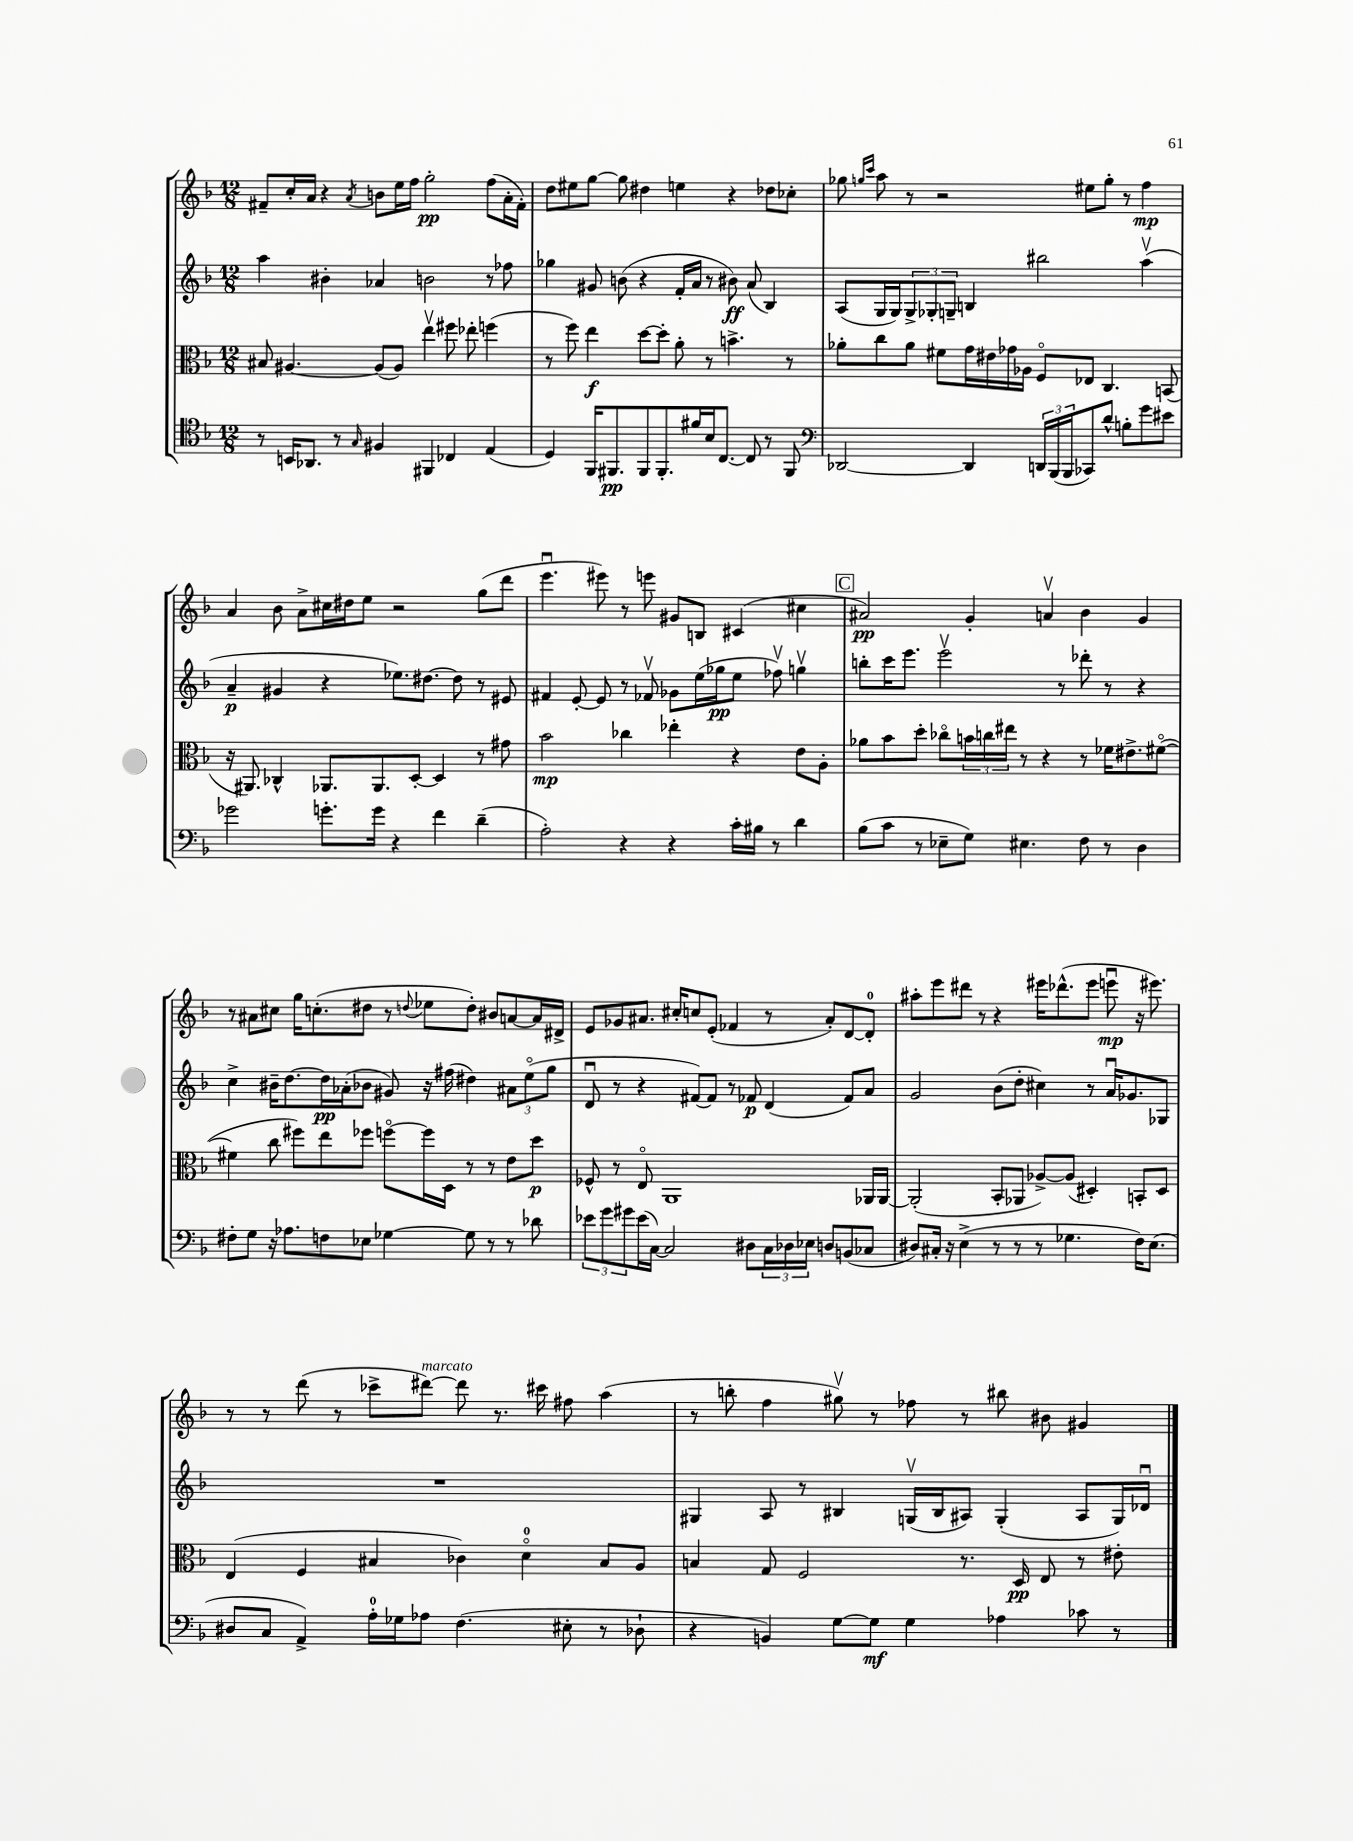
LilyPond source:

<<
\new StaffGroup <<
\new Staff = "s0" {
    \clef treble \key f \major \numericTimeSignature \time 12/8
    fis'8-- c''16-. a'16 r4 \acciaccatura { a'8 } b'8 e''16 f''16 g''2-.\pp f''8( a'16-. fis'16-.) |
    d''8 eis''8 g''8~ g''8 dis''4 e''4 r4 des''8 ces''8-. |
    ges''8 \grace { g''16 c'''16 } a''8 r8 r2 eis''8 g''8-. r8 f''4\mp |
    a'4 bes'8 a'8-> cis''16 dis''16 e''8 r2 g''8( d'''8 |
    e'''4.\downbow eis'''8) r8 e'''8 gis'8 b8 cis'4( cis''4 |
    \mark \markup { \box "C" } ais'2\pp) g'4-. a'4\upbow bes'4 g'4 |
    r8 ais'8 cis''8 g''16 c''8.-.( dis''8 r8 \appoggiatura { d''8 } ees''8 d''8-.) bis'8 a'8~ a'16 dis'16-> |
    e'8 ges'8 ais'8. cis''16-. c''8 e'8-.( fes'4 r8 ais'8-.) d'8~ d'8-0-. |
    ais''8-. e'''8 dis'''8 r8 r4 eis'''16 des'''8.-^( eis'''8 e'''8\downbow\mp r16 eis'''8.) |
    r8 r8 d'''8( r8 ces'''8-> dis'''8~^\markup { \italic "marcato" }) dis'''8 r8. cis'''16 fis''8 a''4( |
    r8 b''8-. f''4 gis''8\upbow) r8 fes''8 r8 bis''8 bis'8 gis'4 \bar "|." |
}
\new Staff = "s1" {
    \clef treble \key f \major \numericTimeSignature \time 12/8
    a''4 bis'4-. aes'4 b'2 r8 fes''8 |
    ges''4 gis'8 b'8( r4 f'16-. a'16 r8 bis'8\ff) a'8( bes4) |
    a8( g16 g16) \tuplet 3/2 { g8-> ges8-. g8-- } b4 bis''2 a''4\upbow( |
    a'4--\p gis'4 r4 ees''8.) dis''8.~ dis''8 r8 eis'8 |
    fis'4 e'8~-. e'8 r8 fes'8\upbow ges'8 e''16( ges''16\pp e''8 fes''8\upbow) g''4\upbow |
    \mark \markup { \box "C" } b''8-. c'''16 e'''8. e'''2\upbow r8 des'''8-. r8 r4 |
    c''4-> bis'16-- d''8.~ d''16\pp aes'16-.( bes'8 gis'8) r16 fis''16( dis''4) \tuplet 3/2 { ais'8 e''8\flageolet( g''8 } |
    d'8\downbow r8 r4 fis'8~) fis'8 r8 fes'8\p d'4( fes'8) a'8 |
    g'2 bes'8( d''8-. cis''4) r8 a'16\downbow ges'8. ges8 |
    R1. |
    gis4 a8 r8 bis4 g16\upbow( bis16 ais8) g4-.( ais8 g16) des'16\downbow \bar "|." |
}
\new Staff = "s2" {
    \clef alto \key f \major \numericTimeSignature \time 12/8
    bis8 ais4.~ ais8( ais8) e''4\upbow fis''8 ees''8-. f''4( |
    r8 f''8) e''4\f d''8~ d''8-. a'8-. r8 b'4.-> r8 |
    aes'8-. c''8 aes'8 fis'8 g'16 eis'16 ges'16 aes16 f8\flageolet ees8 c4. b,8( |
    r16 ais,8.) ces4-^ aes,8. aes,8. d8~-. d4 r8 gis'8 |
    bes'2\mp ces''4 ees''4-. r4 e'8 a8-. |
    \mark \markup { \box "C" } aes'8 bes'8 d''8-. ces''8\flageolet \tuplet 3/2 { b'16 c''16 eis''16 } r8 r4 r8 fes'16 eis'8.-> fis'8~\flageolet( |
    fis'4 c''8 fis''8) e''8 fes''8 f''8~\flageolet f''16 d16 r8 r8 e'8 d''8\p |
    fes8-^ r8 e8\flageolet a,1 aes,16 aes,16~ |
    aes,2-.( bes,8-. aes,8 aes8~->) aes8( dis4-.) b,8-. dis8 |
    e4( f4 bis4 ces'4) d'4-0\flageolet bis8 a8 |
    b4 g8 f2 r8. d16\pp e8 r8 eis'8-. \bar "|." |
}
\new Staff = "s3" {
    \clef tenor \key f \major \numericTimeSignature \time 12/8
    r8 b,16 aes,8. r8 \grace { g16 } fis4 fis,4 ces4 e4( |
    d4) f,16 fis,8.\pp fis,8 fis,8.-. fis'16 bes16 c8.~ c8 r8 fis,8 |
    \clef bass des,2~ des,4 \tuplet 3/2 { d,16 bes,,16( bes,,16 } ces,8) d'8-^ b8-. g'8 eis'8 |
    ges'2 g'8.-. g'16 r4 f'4 d'4--( |
    a2-.) r4 r4 c'16-. bis16 r8 d'4 |
    \mark \markup { \box "C" } bes8( c'8 r8 ees8-- g8) eis4. f8 r8 d4 |
    fis8-. g8 r16 aes8. f8 ees8 ges4~ ges8 r8 r8 des'8 |
    \tuplet 3/2 { ees'8 g'8 gis'8 } ees'16( c16~) c2 dis8 \tuplet 3/2 { c16 des16 ees16 } d8 b,8( ces8 |
    dis8) cis16-. r16 e4->( r8 r8 r8 ges4. f16) e8.( |
    dis8 c8 a,4->) a16-0-. ges16 aes8 f4.( eis8-. r8 des8-! |
    r4 b,4) g8~ g8\mf g4 aes4 ces'8 r8 \bar "|." |
}
>>
>>
\layout { \context { \Score \remove "Bar_number_engraver" } }
